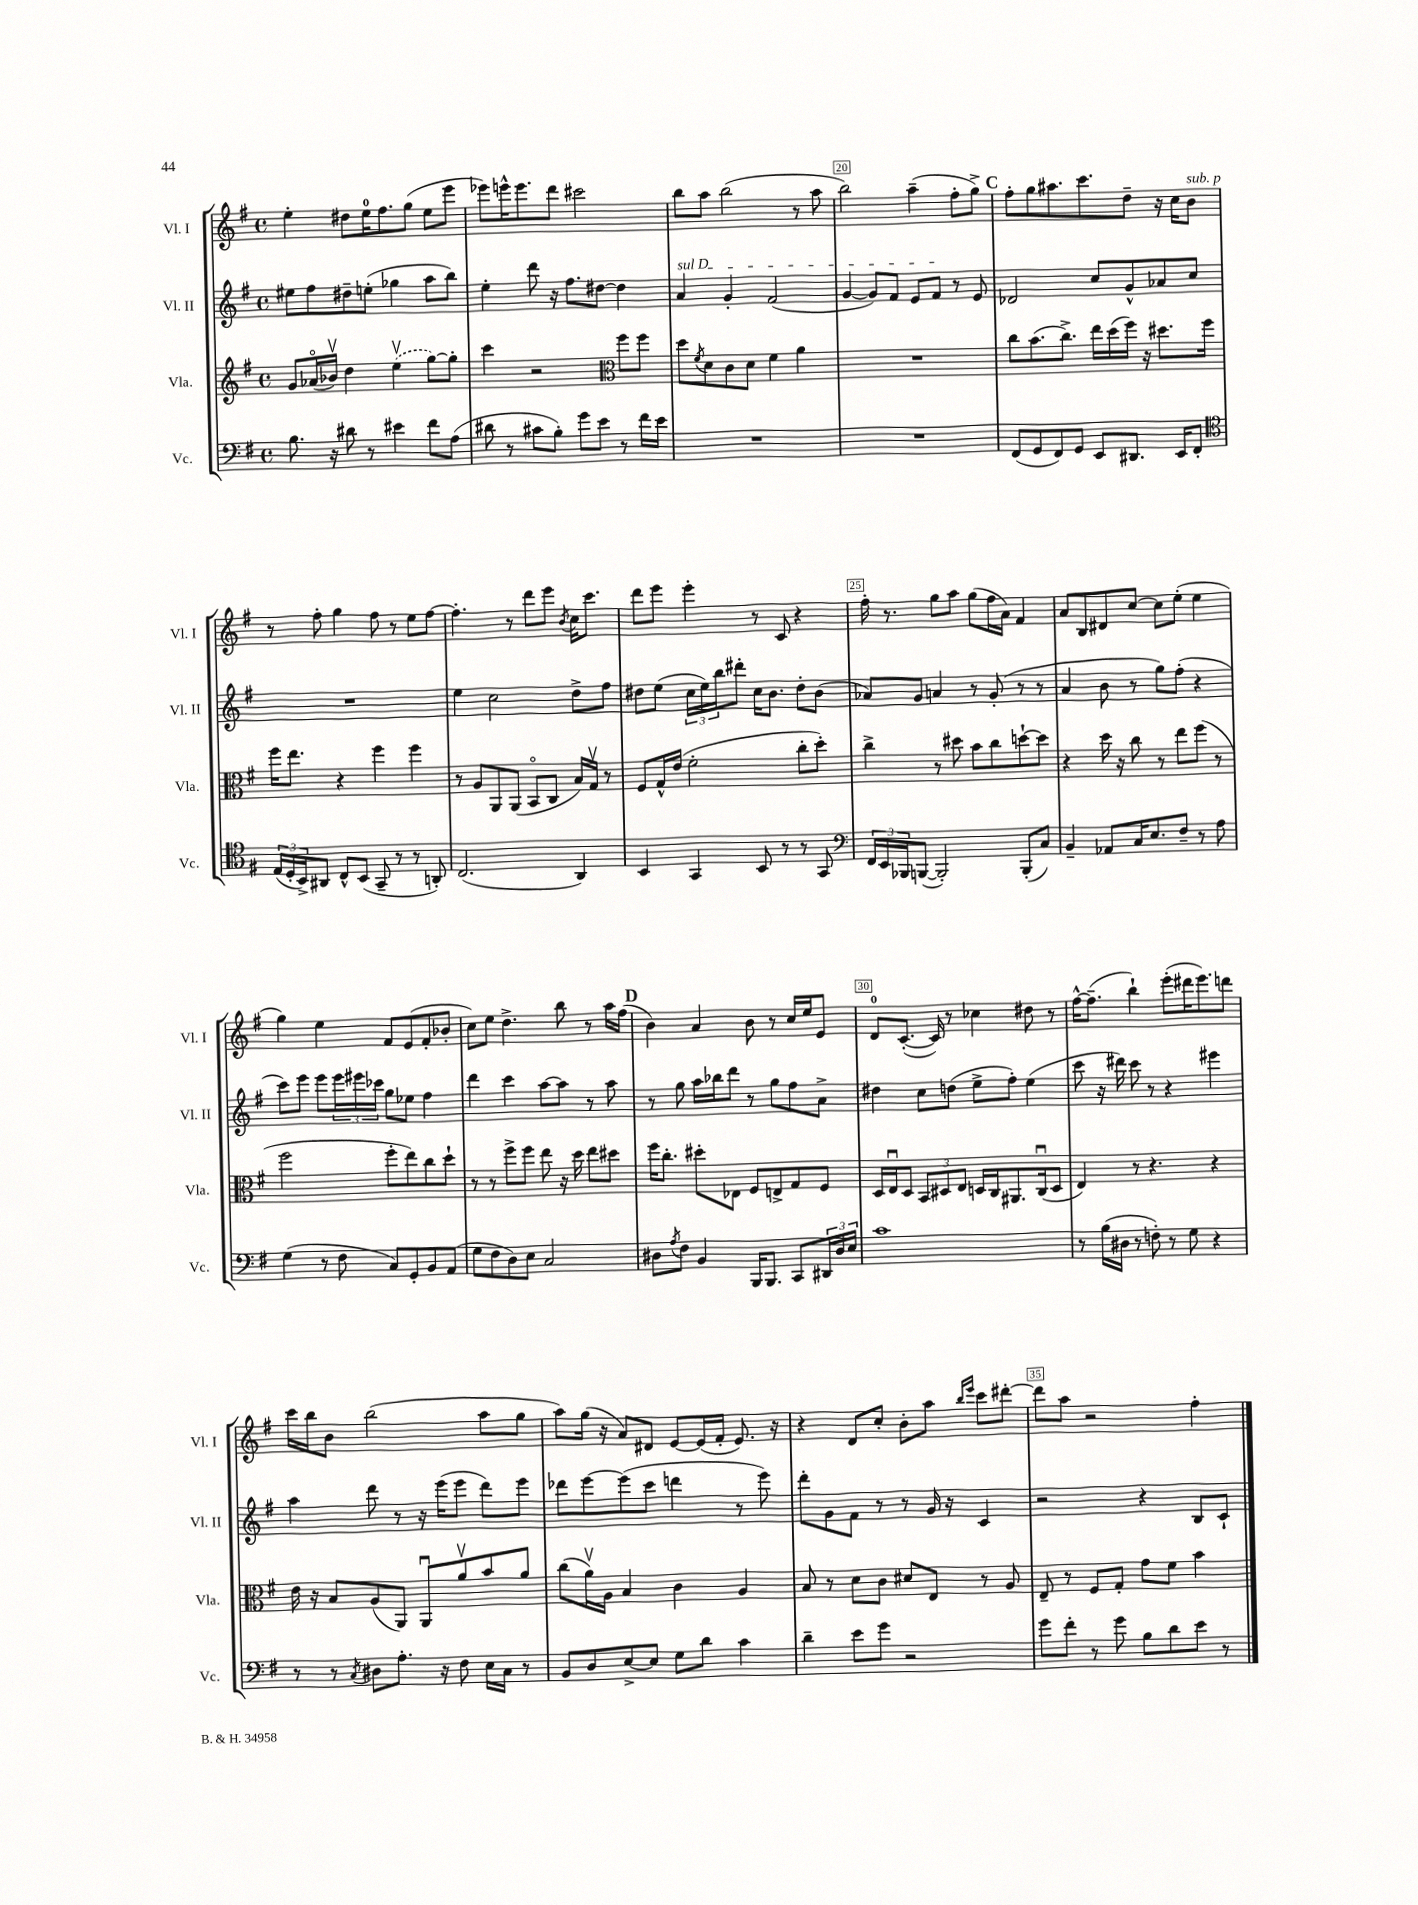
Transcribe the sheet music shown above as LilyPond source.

<<
\new StaffGroup <<
\new Staff = "s0" \with { instrumentName = "Vl. I" shortInstrumentName = "Vl. I" } {
    \clef treble \key g \major \defaultTimeSignature \time 4/4
    e''4-. dis''8 e''16-0 fis''8. g''8( e''8 e'''8 |
    ees'''8) e'''16-^ e'''8. d'''8 cis'''2 |
    b''8 a''8 b''2( r8 a''8 |
    b''2) a''4--( fis''8-. g''8->) |
    \mark \markup { \bold "C" } fis''8-. g''8 ais''8. c'''8. d''8-- r16 c''16 b'8^\markup { \italic "sub. p" } |
    r8 fis''8-. g''4 fis''8 r8 e''8 fis''8~ |
    fis''4.-. r8 d'''8 e'''8 \acciaccatura { b'8 } c''16 c'''8. |
    d'''8 e'''8 e'''4-. r8 c'8 r4 |
    fis''16-. r8. g''8 a''8 g''8( fis''16 a'16) fis'4 |
    a'8 b8 dis'8 c''8~ c''8 e''8-.( e''4 |
    g''4) e''4 fis'8 e'8( fis'8-. bes'8-. |
    c''8) e''8 d''4.-> b''8 r8 a''16 fis''16( |
    \mark \markup { \bold "D" } b'4) a'4 b'8 r8 c''16 e''16 e'8 |
    d'8-0 c'8.~-.( c'16) r8 ces''4 dis''8 r8 |
    fis''16~-^ fis''8.--( b''4-!) e'''8-.( dis'''16 e'''8.) d'''8 |
    c'''16 b''16 b'8 b''2( a''8 g''8 |
    a''8) g''16( r16 a'8) dis'8 e'8~ e'16( fis'16-. e'8.) r16 |
    r4 d'8 c''8-. b'8-. a''8 \grace { b''16 e'''16 } c'''8 dis'''8~-. |
    dis'''8 a''8 r2 fis''4-. \bar "|." |
}
\new Staff = "s1" \with { instrumentName = "Vl. II" shortInstrumentName = "Vl. II" } {
    \clef treble \key g \major \defaultTimeSignature \time 4/4
    eis''8 fis''8 dis''8-- e''8-.( ges''4 a''8 b''8) |
    e''4-. d'''8 r16 fis''8. dis''8~ dis''4 |
    \once \override TextSpanner.bound-details.left.text = \markup { \italic "sul D" } a'4\startTextSpan g'4-. fis'2( |
    g'4~ g'8) fis'8 e'8 fis'8\stopTextSpan r8 e'8 |
    \mark \markup { \bold "C" } des'2 c''8 g'8-^ aes'8 c''8 |
    R1 |
    e''4 c''2 d''8-> fis''8 |
    dis''8 e''8( \tuplet 3/2 { c''16 e''16) b''16 } dis'''8-. c''16 b'8. dis''8-. b'8( |
    aes'8) g'8 a'4 r8 g'8-.( r8 r8 |
    a'4 b'8 r8 g''8) fis''8-.( r4 |
    c'''8) e'''8 e'''8 \tuplet 3/2 { e'''16 eis'''16 ces'''16 } g''8 ees''8 fis''4 |
    d'''4 c'''4 a''8~ a''8 r8 a''8 |
    \mark \markup { \bold "D" } r8 g''8 a''16 bes''16 d'''8 r8 g''8 fis''8 a'8-> |
    dis''4 c''8 d''8( e''8-> fis''8-.) e''4( |
    c'''8 r16 dis'''16) c'''8 r8 r4 eis'''4 |
    a''4 d'''8 r8 r16 e'''16( e'''8 d'''8) e'''8 |
    des'''8 e'''8~ e'''8( c'''8 d'''4 r8 e'''8) |
    d'''8-. g'8 fis'8 r8 r8 g'16 r16 c'4 |
    r2 r4 b8 c'8-! \bar "|." |
}
\new Staff = "s2" \with { instrumentName = "Vla." shortInstrumentName = "Vla." } {
    \clef treble \key g \major \defaultTimeSignature \time 4/4
    g'8 aes'16\flageolet( bes'16\upbow) d''4 \once \slurDashed e''4\upbow( g''8~) g''8-. |
    c'''4 r2 \clef alto fis''8 fis''8 |
    d''8 \acciaccatura { fis'8 } d'8 c'8 d'8 fis'4 a'4 |
    R1 |
    \mark \markup { \bold "C" } c''8 b'8.( c''8.->) e''16 d''16( fis''16) r16 dis''8. fis''16 |
    fis''16 e''8. r4 fis''4 fis''4 |
    r8 a8 a,8 a,8( b,8\flageolet c8 b16) g16\upbow r8 |
    fis8 g16-^ e'16( fis'2-. c''8-. d''8-.) |
    c''4-> r8 dis''8 b'8 c''8 d''8~-! d''8 |
    r4 d''16 r16 c''8 r8 e''8 fis''8( r8 |
    fis''2 fis''8-. e''8) c''8 d''8-! |
    r8 r8 fis''8-> fis''8 e''8 r16 d''16 e''8 dis''8 |
    \mark \markup { \bold "D" } fis''16 c''8.-. dis''8-. ees8 fis8 e8-> g8 fis8 |
    d16 e16\downbow d8 \tuplet 3/2 { b,8 dis8 e8 } d16 c16 ais,8. c16\downbow( d8 |
    e4) r8 r4. r4 |
    e'16 r16 b8 a8( a,8) a,8\downbow a'8\upbow b'8 a'8 |
    c''8( a'16\upbow) a16 b4 c'4 a4 |
    b8 r8 d'8 c'8 dis'8 e8 r8 a8 |
    e8-- r8 fis8 g8-. g'8 fis'8 b'4 \bar "|." |
}
\new Staff = "s3" \with { instrumentName = "Vc." shortInstrumentName = "Vc." } {
    \clef bass \key g \major \defaultTimeSignature \time 4/4
    b8. r16 dis'8 r8 eis'4 fis'8 a8( |
    dis'8 r8 cis'8 b8-.) g'8 e'8 r8 fis'16 e'16 |
    R1 |
    R1 |
    \mark \markup { \bold "C" } fis,8( g,8 fis,8) g,8 e,8 dis,8. e,16 fis,8-. |
    \clef tenor \tuplet 3/2 { e16( d16-. b,16->) } ais,8 c8-^ b,8( g,8-- r8 r8 a,8-.) |
    c2.( a,4) |
    b,4 g,4 b,8 r8 r8 g,8 |
    \clef bass \tuplet 3/2 { fis,16 e,16 bes,,16 } b,,8~( b,,2-.) b,,8-.( c8) |
    b,4-- aes,8 c16 e8. fis8-- r8 a8 |
    g4( r8 fis8 c8) g,8-. b,8 a,8( |
    g8 fis8 d8) e8 c2 |
    \mark \markup { \bold "D" } dis8 \acciaccatura { a8 } fis8 b,4 b,,16 b,,8. c,8 \tuplet 3/2 { dis,16 dis16 e16 } |
    c'1 |
    r8 b16( dis16 r8 f8-.) r8 g8 r4 |
    r8 r8 \acciaccatura { c8 } dis8 a8.-. r16 fis8 e16 c16 r8 |
    b,8 d8 e8~-> e8 g8 d'8 c'4 |
    d'4-- e'8 g'8 r2 |
    g'8 fis'8-. r8 g'8 b8 d'8 e'8 r8 \bar "|." |
}
>>
>>
\layout { \context { \Score currentBarNumber = #17 \override BarNumber.break-visibility = ##(#f #t #t) barNumberVisibility = #(every-nth-bar-number-visible 5) \override BarNumber.stencil = #(make-stencil-boxer 0.1 0.3 ly:text-interface::print) } }
